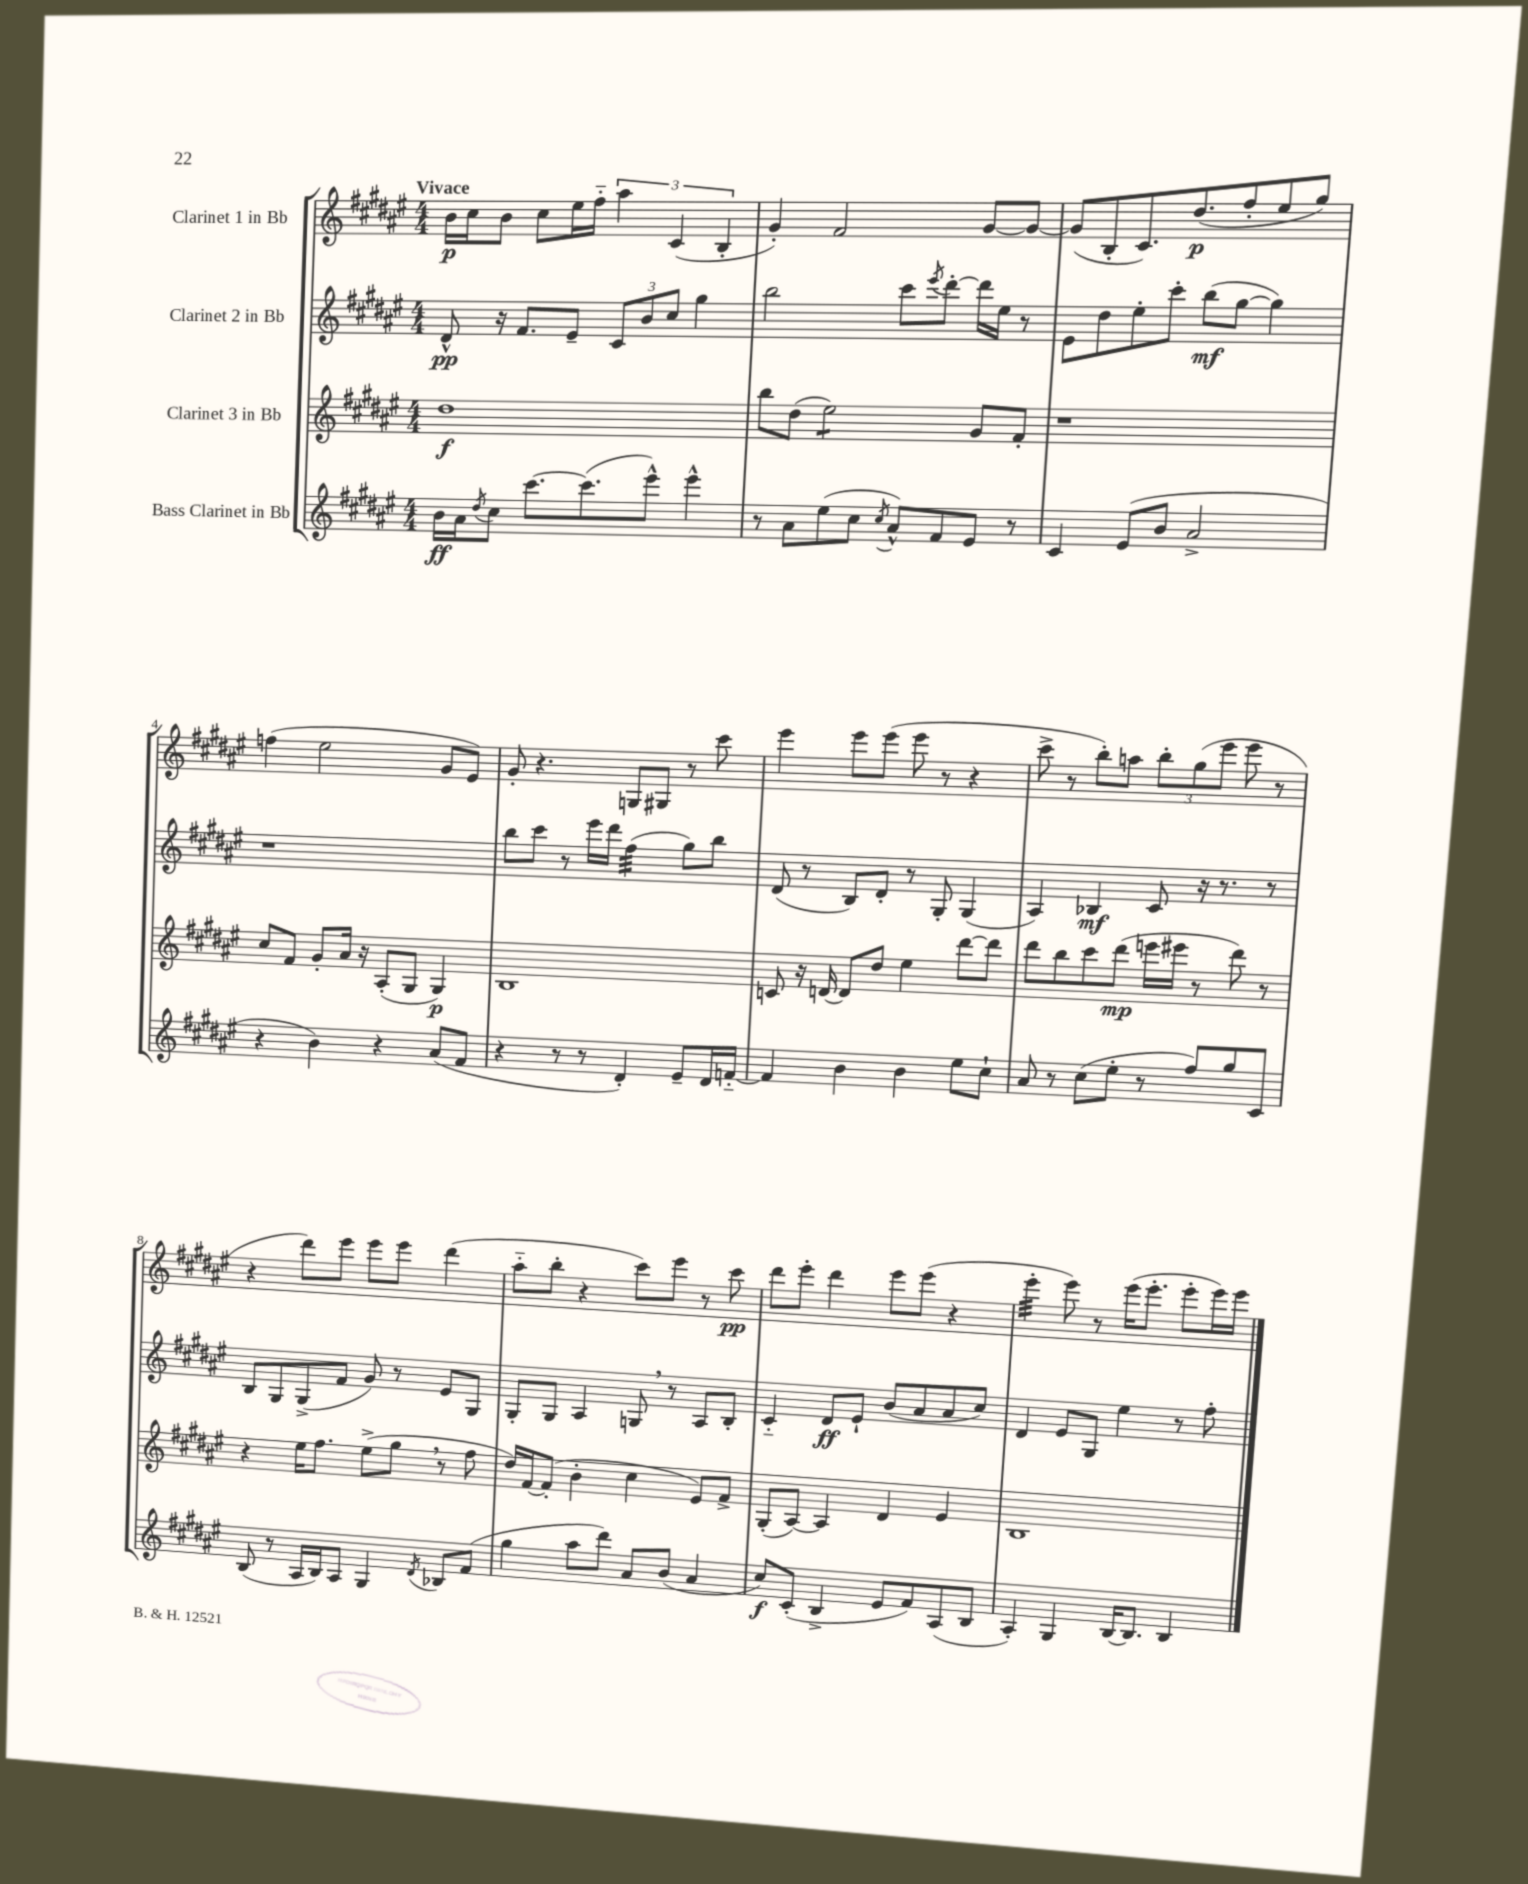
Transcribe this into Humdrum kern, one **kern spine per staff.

**kern	**kern	**kern	**kern
*staff4	*staff3	*staff2	*staff1
*clefG2	*clefG2	*clefG2	*clefG2
*k[f#c#g#d#a#e#]	*k[f#c#g#d#a#e#]	*k[f#c#g#d#a#e#]	*k[f#c#g#d#a#e#]
*M4/4	*M4/4	*M4/4	*M4/4
16b	1dd#	8d#^^	16b
16a#	.	.	16cc#
8qdd#	.	.	.
8cc#	.	16r	8b
.	.	8.f#	.
[8.ccc#	.	.	8cc#
.	.	8e#~	16ee#
(8.ccc#]	.	.	16ff#'~
.	.	12c#	6aa#
.	.	12b	.
8eee#^^)	.	.	.
.	.	12cc#	(6c#
4eee#^^	.	4gg#	.
.	.	.	6B'
=	=	=	=
8r	8bb	2bb	4g#')
8a#	(8dd#	.	.
(8ee#	2ee#)	.	2f#
8cc#	.	.	.
8qcc#	.	.	.
8a#^^)	.	8ccc#	.
.	.	8qeee#	.
8f#	.	[8ddd#'	.
8e#	8g#	16ddd#]	[8g#
.	.	16ee#	.
8r	8f#'	8r	8g#_
=	=	=	=
4c#	1r	8e#	(8g#]
.	.	8dd#	8B'
(8e#	.	8ee#'	8.c#)
8b	.	8ccc#'	.
.	.	.	(8.dd#
2a#^	.	(8bb	.
.	.	[8gg#	8ff#'
.	.	4gg#])	8ee#
.	.	.	8gg#)
=	=	=	=
4r	8cc#	1r	(4ff
.	8f#	.	.
4b)	8g#'	.	2ee#
.	16a#	.	.
.	16r	.	.
4r	(8A#'	.	.
.	8G#	.	.
(8a#	4G#)	.	8g#
8f#	.	.	8e#)
=	=	=	=
4r	1B	8bb	8g#'
.	.	8ccc#	4.r
8r	.	8r	.
8r	.	16eee#	.
.	.	16ddd#	.
4d#')	.	(4ff#	8G
.	.	.	8G#
8e#~	.	8gg#)	8r
16d#	.	8bb	8ccc#
[16f'~	.	.	.
=	=	=	=
4f]	8c	(8d#	4eee#
.	16r	8r	.
.	[16d	.	.
4b	8d]	8B)	8eee#
.	8dd#	8d#'	(8eee#
4b	4ee#	8r	8eee#
.	.	8G#'	8r
8ee#	[8ddd#	(4G#	4r
8cc#`	8ddd#]	.	.
=	=	=	=
8a#	8ddd#	4A#)	8ccc#^
8r	8bb	.	8r
(8cc#	8ccc#	4B-	8bb')
8ee#'	(8ddd#	.	8aa
8r	16eee	8c#	12bb'
.	16eee#	.	.
.	.	.	(12gg#
8ff#)	8r	16r	.
.	.	.	12eee#
.	.	8.r	.
8gg#	8ddd#)	.	8eee#
8c#	8r	8r	8r
=	=	=	=
(8B	4r	8B	4r
8r	.	8G#	.
16A#	16ee#	(8G#^	8ddd#)
16B)	8.ff#	.	.
8A#	.	8f#	8eee#
4G#	(8ee#^	8g#)	8eee#
.	8gg#	8r	8eee#
8qd#	.	.	.
8B-	8r	8e#	(4ddd#
(8f#	8ff#	8G#	.
=	=	=	=
4gg#	16dd#)	8G#'	8aa#'~
.	[16f#	.	.
.	(8f#']	8G#	8bb'
8aa#	4b'	4A#	4r
8ddd#)	.	.	.
8a#	4cc#	8G	8ccc#)
(8b	.	8r	8eee#
4a#	8e#)	8A#	8r
.	8f#^	8B'	8ccc#
=	=	=	=
8cc#)	(8G#'	4c#'~	8ddd#
(8c#'	[8A#)	.	8eee#'
4B^	4A#]	8d#	4ddd#
.	.	8e#`	.
8e#	4d#	(8b	8eee#
8f#)	.	8a#	(8eee#
(8A#	4e#	8a#	4r
8B	.	8cc#)	.
=	=	=	=
4A#')	1B	4d#	4eee#'
4G#	.	8e#	8eee#)
.	.	8G#	8r
[16B	.	4ee#	(16eee#
8.B]	.	.	8.eee#'
4B	.	8r	8eee#'
.	.	8ff#'	16eee#)
.	.	.	16eee#
==	==	==	==
*-	*-	*-	*-
